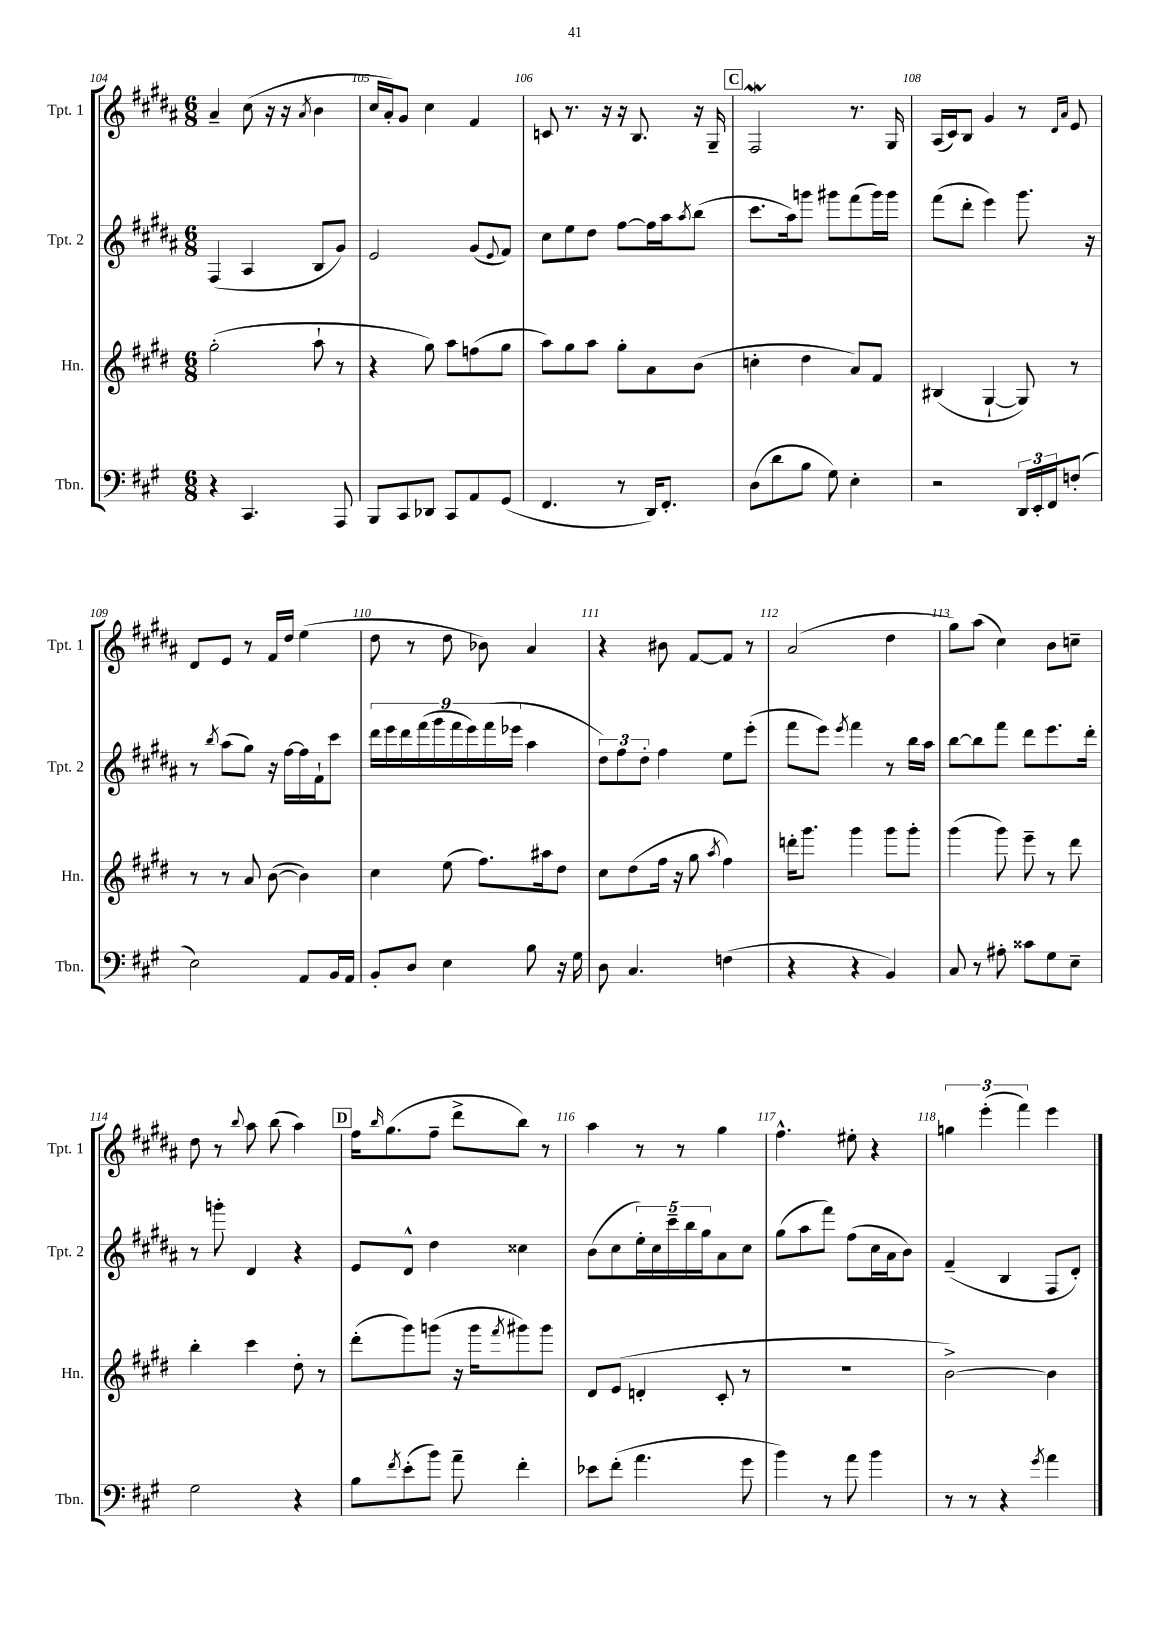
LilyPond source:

<<
\new StaffGroup <<
\new Staff = "s0" \with { instrumentName = "Tpt. 1" shortInstrumentName = "Tpt. 1" } {
    \clef treble \key b \major \numericTimeSignature \time 6/8
    ais'4-- cis''8( r16 r16 \acciaccatura { ais'8 } b'4 |
    cis''16 ais'16-.) gis'8 cis''4 fis'4 |
    c'8 r8. r16 r16 b8. r16 gis16-- |
    \mark \markup { \box "C" } fis2\mordent r8. gis16 |
    ais16( cis'16) b8 gis'4 r8 \grace { dis'16 ais'16 } e'8 |
    dis'8 e'8 r8 fis'16 dis''16 e''4( |
    dis''8 r8 dis''8 bes'8) ais'4 |
    r4 bis'8 fis'8~ fis'8 r8 |
    ais'2( dis''4 |
    gis''8) ais''8( cis''4) b'8 c''8-- |
    dis''8 r8 \appoggiatura { b''8 } ais''8 b''8( ais''4) |
    \mark \markup { \box "D" } fis''16 \grace { b''16 } gis''8.( fis''8-- dis'''8-> b''8) r8 |
    ais''4 r8 r8 gis''4 |
    fis''4.-^ eis''8-. r4 |
    \tuplet 3/2 { g''4 e'''4-.( fis'''4) } e'''4 \bar "|." |
}
\new Staff = "s1" \with { instrumentName = "Tpt. 2" shortInstrumentName = "Tpt. 2" } {
    \clef treble \key b \major \numericTimeSignature \time 6/8
    fis4( ais4 b8 gis'8) |
    e'2 gis'8( \appoggiatura { e'8 } fis'8) |
    cis''8 e''8 dis''8 fis''8~ fis''16 ais''16 \acciaccatura { ais''8 } b''8( |
    \mark \markup { \box "C" } cis'''8. ais''16) g'''8 gis'''8 fis'''8( gis'''16) gis'''16 |
    fis'''8( dis'''8-. e'''4) gis'''8. r16 |
    r8 \acciaccatura { b''8 } ais''8( gis''8) r16 fis''16~ fis''16 fis'16-! cis'''8 |
    \tuplet 9/8 { dis'''16 e'''16 dis'''16 fis'''16( gis'''16 fis'''16 e'''16) fis'''16( ees'''16 } ais''4 |
    \tuplet 3/2 { dis''8) fis''8 dis''8-. } fis''4 e''8 e'''8-.( |
    fis'''8 e'''8) \acciaccatura { e'''8 } fis'''4 r8 b''16 ais''16 |
    b''8~ b''8 fis'''8 dis'''8 e'''8. dis'''16-. |
    r8 g'''8-. dis'4 r4 |
    \mark \markup { \box "D" } e'8 dis'8-^ dis''4 cisis''4 |
    b'8( cis''8 \tuplet 5/4 { e''16-.) cis''16 cis'''16-- b''16 gis''16 } ais'8 cis''8 |
    gis''8( ais''8 fis'''8) fis''8( cis''16 ais'16 b'8) |
    fis'4--( b4 fis8 dis'8-.) \bar "|." |
}
\new Staff = "s2" \with { instrumentName = "Hn." shortInstrumentName = "Hn." } {
    \clef treble \key e \major \numericTimeSignature \time 6/8
    gis''2-.( a''8-! r8 |
    r4 gis''8) a''8 f''8( gis''8 |
    a''8) gis''8 a''8 gis''8-. a'8 b'8( |
    \mark \markup { \box "C" } c''4-. dis''4 a'8) fis'8 |
    bis4( gis4~-! gis8) r8 |
    r8 r8 a'8 b'8~( b'4) |
    cis''4 e''8( fis''8.) ais''16 dis''8 |
    cis''8 dis''8( fis''16 r16 gis''8 \acciaccatura { a''8 } fis''4) |
    d'''16-. gis'''8. gis'''4 gis'''8 gis'''8-. |
    gis'''4( gis'''8) e'''8-- r8 dis'''8 |
    b''4-. cis'''4 dis''8-. r8 |
    \mark \markup { \box "D" } dis'''8-.( gis'''8) g'''8( r16 g'''16 \acciaccatura { fis'''8 } gis'''8) gis'''8 |
    dis'8 e'8( d'4-. cis'8-. r8 |
    R2. |
    b'2~->) b'4 \bar "|." |
}
\new Staff = "s3" \with { instrumentName = "Tbn." shortInstrumentName = "Tbn." } {
    \clef bass \key a \major \numericTimeSignature \time 6/8
    r4 cis,4. a,,8 |
    b,,8 cis,8 des,8 cis,8 a,8 gis,8( |
    fis,4. r8 d,16) fis,8.-. |
    \mark \markup { \box "C" } d8( d'8 b8 gis8) e4-. |
    r2 \tuplet 3/2 { d,16 e,16-. fis,16 } f8-.( |
    e2) a,8 b,16 a,16 |
    b,8-. d8 e4 b8 r16 gis16 |
    d8 cis4. f4( |
    r4 r4 b,4) |
    cis8 r8 ais8-. cisis'8 gis8 e8-- |
    gis2 r4 |
    \mark \markup { \box "D" } b8 \acciaccatura { fis'8 } e'8-.( b'8) a'8-- fis'4-. |
    ees'8 fis'8-.( a'4. gis'8 |
    b'4) r8 a'8 b'4 |
    r8 r8 r4 \acciaccatura { gis'8 } a'4 \bar "|." |
}
>>
>>
\layout { \context { \Score currentBarNumber = #104 \override BarNumber.break-visibility = ##(#f #t #t) barNumberVisibility = #all-bar-numbers-visible } }
